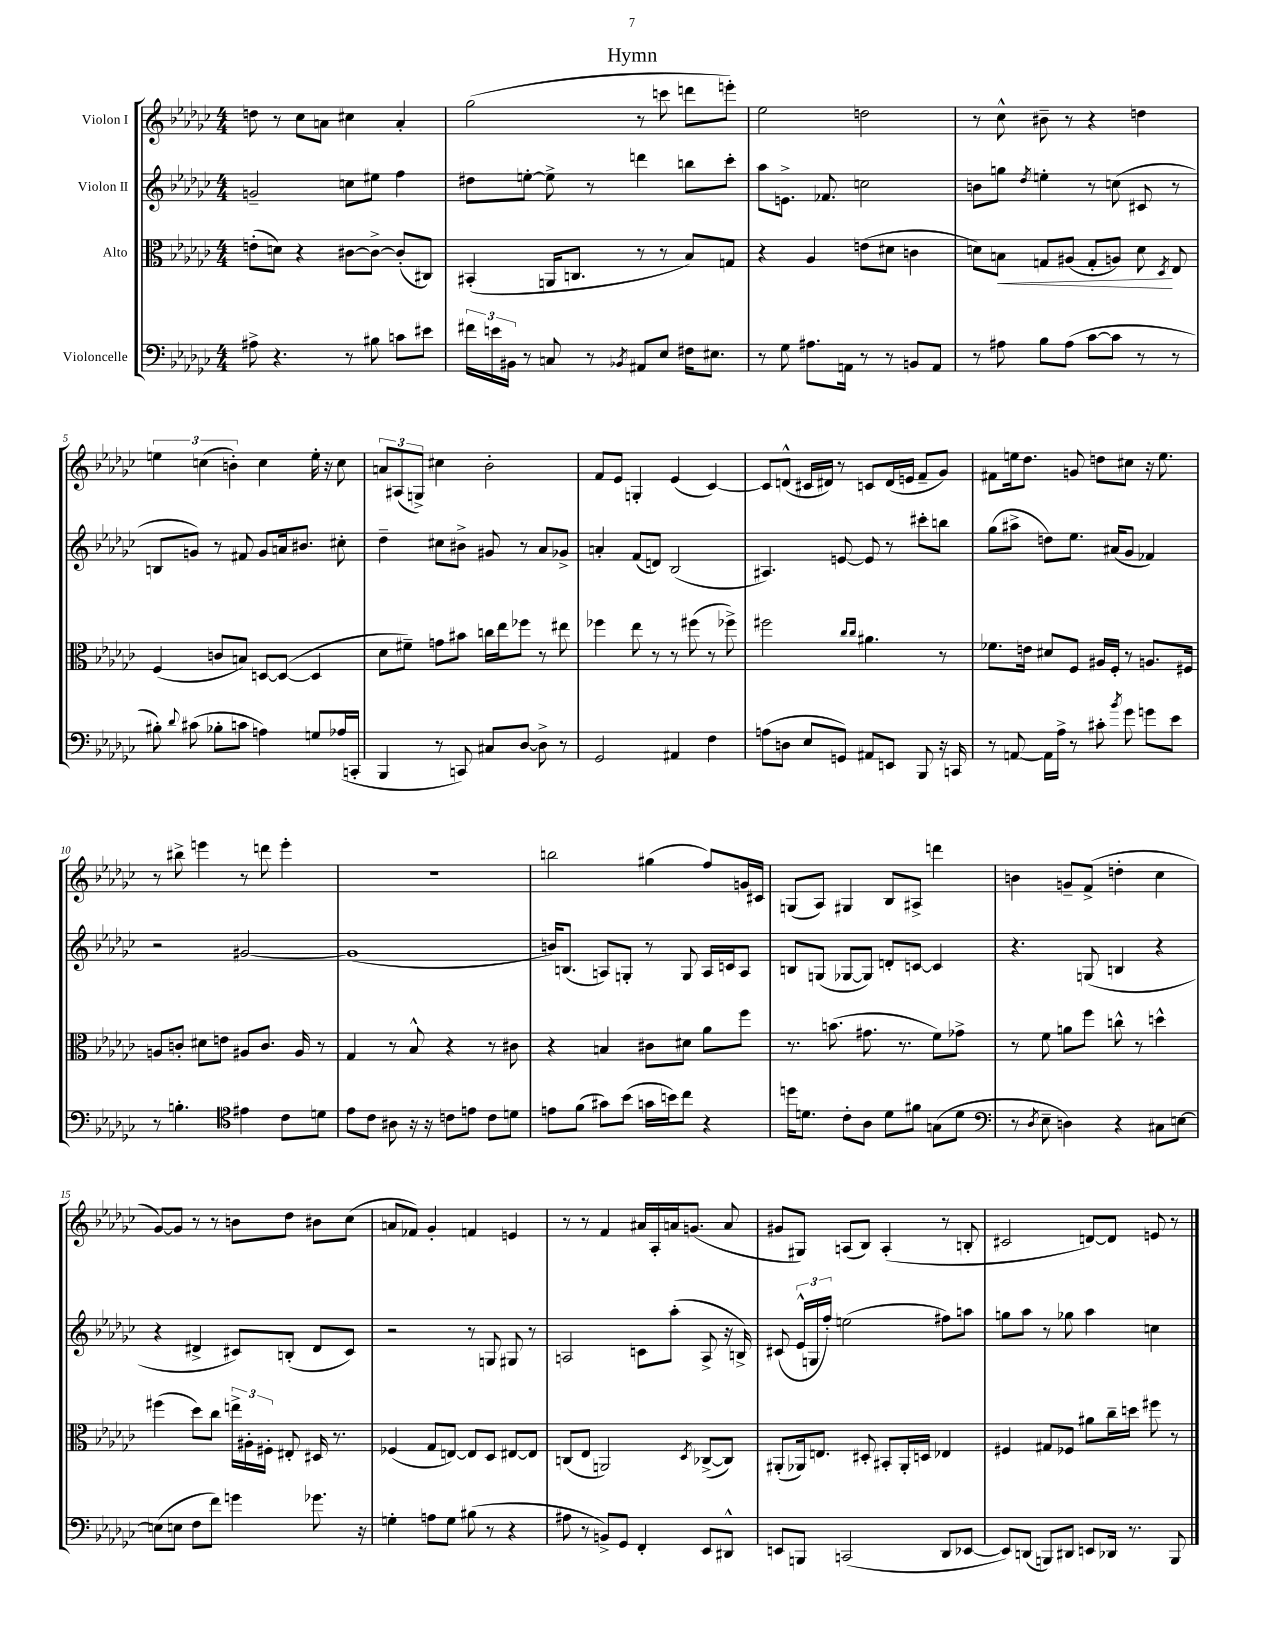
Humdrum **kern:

**kern	**kern	**kern	**kern
*staff4	*staff3	*staff2	*staff1
*clefF4	*clefC3	*clefG2	*clefG2
*k[b-e-a-d-g-c-]	*k[b-e-a-d-g-c-]	*k[b-e-a-d-g-c-]	*k[b-e-a-d-g-c-]
*M4/4	*M4/4	*M4/4	*M4/4
8A#^	(8e'	2g~	8dd
4.r	8d)	.	8r
.	4r	.	8cc-
.	.	.	8a
8r	[8c#	8cc	4cc#
8B#	8c#^_	8ee#	.
8c	(8c#']	4ff	4a'
8e#	8C#)	.	.
=	=	=	=
24f#	(4BB#'	8dd#	(2gg-
24e	.	.	.
24BB#	.	.	.
8r	.	[8ee'	.
8C	16AA	8ee^]	.
.	8.C	.	.
8r	.	8r	.
8qBB-	.	.	.
8AA#	8r	4ddd	8r
8E-	8r	.	8ccc
16F#	8B-)	8bb	8ddd
8.E#	.	.	.
.	8G	8ccc-'	8eee')
=	=	=	=
8r	4r	8aa-	2ee-
8G-	.	8.e^	.
8.A#	4A-	.	.
.	.	8.f-	.
16AA	.	.	.
8r	(8e	2cc	2dd
8r	8d#	.	.
8BB	4c	.	.
8AA	.	.	.
=	=	=	=
8r	8d)	8b	8r
8A#	8B	8gg	8cc-^^
.	.	8qdd-	.
8B-	8G	4ee'	8b#~
(8A#	(8A#	.	8r
[8c-	8G'	8r	4r
8c-]	8A)	(8cc	.
8r	8d	8c#	4dd
.	8qD-	.	.
8r	8E-	8r	.
=	=	=	=
8B#')	(4F	8B	6ee
8qqd-	.	.	.
(8c#	.	8g)	.
.	.	.	(6cc
8B-'	8c	8r	.
.	.	.	6b')
8c	8B)	8f#	.
4A)	[8D	8g	4cc
.	(8D_	16a	.
.	.	8.b#	.
8G	4D]	.	16ee'
.	.	.	16r
(16A-	.	8cc#'	8cc
16CC'	.	.	.
=	=	=	=
4BBB-	8d-	4dd-~	12a
.	.	.	(12A#
.	8f#~)	.	.
.	.	.	12G^)
8r	8g	8cc#	4cc#
8CC)	8b#	8b#^	.
8C#	16cc	8g#	2b-'
.	16ee-	.	.
[8D-	8ff-	8r	.
8D-^]	8r	8a-	.
8r	8ee#	8g-^	.
=	=	=	=
2GG-	4ff-	4a'	8f
.	.	.	8e-
.	8ee-	(8f	4G'
.	8r	8d)	.
4AA#	8r	(2B-	(4e-
.	(8ff#	.	.
4F	8r	.	[4c-)
.	8ff-^)	.	.
=	=	=	=
(8A	2ff#	4.A#)	8c-]
8D	.	.	(8d^^
8E-	.	.	16c#
.	.	.	16d#)
8GG)	.	[8e	8r
.	16qqcc-	.	.
.	16qqcc-	.	.
8AA#	4.a#	8e]	8c
8EE	.	8r	(16d#
.	.	.	16e
8BBB-	.	8ccc#'	8f~
16r	8r	8bb	8g-)
16CC	.	.	.
=	=	=	=
8r	8.f-	(8gg-	8f#
[8AA	.	8aa#^	16ee
.	16e	.	8.dd-
16AA]	8d#	8dd)	.
16A-^	.	.	.
8r	8F	8.ee-	8g
8c#'	16A#	.	8dd
.	16F'	(16a#	.
8qb-	.	.	.
8g-	8r	8g-	8cc#
8g	8.A	4f-)	16r
.	.	.	8.ee
8e-	.	.	.
.	16F#	.	.
=	=	=	=
8r	8A	2r	8r
4.B'	8c'	.	8bb#^
.	8d#	.	4eee
.	8e	.	.
*clefC4	*	*	*
4e#	8A#	[2g#	8r
.	8.c	.	8ddd
8c-	.	.	4eee'
.	16A#	.	.
8d	8r	.	.
=	=	=	=
8e-	4G-	(1g#]	1r
8c-	.	.	.
8A#	8r	.	.
16r	8B-^^	.	.
16r	.	.	.
8c	4r	.	.
8e	.	.	.
8c	8r	.	.
8d	8c#	.	.
=	=	=	=
8e	4r	16b)	2bb
.	.	(8.B	.
(8f	.	.	.
8g#)	4B	8A)	.
(8b-	.	8G'	.
16g	8c#	8r	(4gg#
16b)	.	.	.
8cc-	8d#	8G	.
4r	8a-	16A	8ff)
.	.	16c	.
.	8ff	8A	16g
.	.	.	16c#
=	=	=	=
16dd	8.r	8B	(8G
8.d	.	.	.
.	.	(8G	8A-)
.	(8.b	.	.
8c-'	.	[8G-	4G#
8A-	8.g#	8G-])	.
8d	.	8d'	8B-
.	8.r	.	.
8f#	.	[8c	8A#^
(8G	8f)	4c]	4ddd
8d	8g-^	.	.
=	=	=	=
*clefF4	*	*	*
8r	8r	4.r	4b
8qD-	.	.	.
8E-~	8f	.	.
4D)	8a	.	8g~
.	8ff	(8G	(8f^
4r	8cc^^	4B	4dd'
.	8r	.	.
8C#	4dd^^	4r	4cc-
[8E	.	.	.
=	=	=	=
(8E]	(4ff#	4r	[8g-)
8E	.	.	8g-]
8F	8dd-)	4d#^	8r
8f)	8cc-	.	8r
4g	24ee^	8c#)	8b
.	24A#'	.	.
.	24F#'	.	.
.	8E#'	(8B'	8dd-
8.g-	16D#	8d#	8b#
.	8.r	.	.
.	.	8c#)	(8cc-
16r	.	.	.
=	=	=	=
4G'	(4F-	2r	8a
.	.	.	8f-)
8A	8G-	.	4g-'
8G	[8E)	.	.
(8B#	8E]	8r	4f
8r	8D-	8G	.
4r	[8E#	8G#	4e
.	8E#]	8r	.
=	=	=	=
8A#	(8C	2A	8r
8r	8E-	.	8r
8BB^)	2AA)	.	4f
8GG-	.	.	.
4FF'	.	8c	16a#
.	.	.	16A-'
.	.	(8aa-'	16a
.	.	.	(8.g
.	8qD-	.	.
8EE-	([8C-^	8A^	.
8DD#^^	8C-])	16r	8a
.	.	16B^)	.
=	=	=	=
8EE	(8AA#'	(8c#	8g#
8BBB	16AA-)	24e-^^	8G#)
.	.	24G	.
.	8.E	.	.
.	.	24ff')	.
(2CC	.	(2ee	(8A
.	8D#'	.	8B-)
.	8BB#'	.	(4A'
.	16AA-'	.	.
.	16D	.	.
8DD-	4E-	8ff#)	8r
[8EE-	.	8aa	8B'
=	=	=	=
8EE-])	4F#	8gg	2c#
(8DD	.	8aa-	.
8BBB)	8G#	8r	.
8DD#	8F-	8gg-	.
8EE	8a#	4aa-	[8d)
16DD-	16cc-~	.	8d]
8.r	16dd	.	.
.	8ff#	4cc	8e
8BBB	8r	.	8r
==	==	==	==
*-	*-	*-	*-
